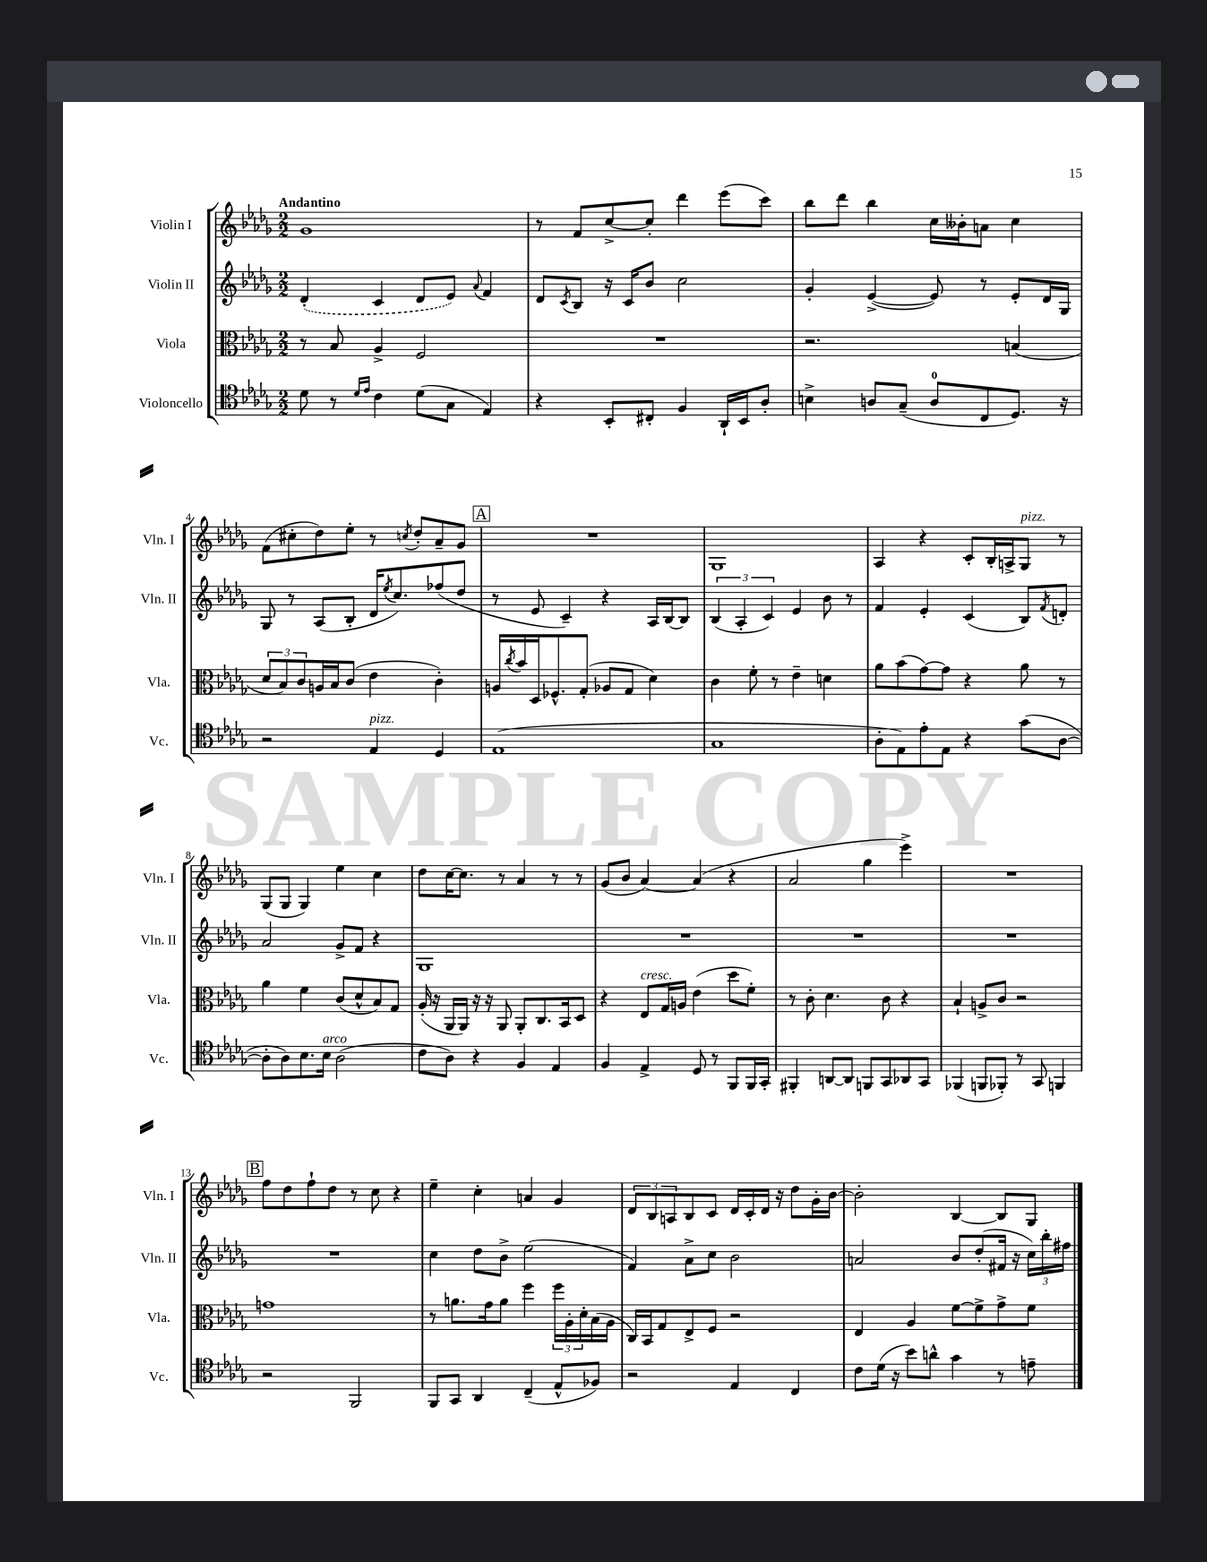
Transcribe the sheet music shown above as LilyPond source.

<<
\new StaffGroup <<
\new Staff = "s0" \with { instrumentName = "Violin I" shortInstrumentName = "Vln. I" } {
    \clef treble \key des \major \numericTimeSignature \time 2/2 \tempo "Andantino"
    ges'1 |
    r8 f'8 c''8~-> c''8-. des'''4 ees'''8( c'''8) |
    bes''8 des'''8 bes''4 c''16 beses'16-. a'8 c''4 |
    f'8( cis''8-. des''8) ees''8-. r8 \acciaccatura { c''8 } des''8-. aes'8-- ges'8 |
    \mark \markup { \box "A" } R1 |
    ges1 |
    aes4 r4 c'8-. bes16-. a16-> ges8^\markup { \italic "pizz." } r8 |
    ges8( ges8 ges4) ees''4 c''4 |
    des''8 c''16~ c''8. r8 aes'4 r8 r8 |
    ges'8( bes'8 aes'4~) aes'4( r4 |
    aes'2 ges''4 ees'''4->) |
    R1 |
    \mark \markup { \box "B" } f''8 des''8 f''8-! des''8 r8 c''8 r4 |
    ees''4-- c''4-. a'4 ges'4 |
    \tuplet 3/2 { des'8 bes8 a8 } bes8 c'8 des'16 c'16-. des'16 r16 des''8 ges'16-. bes'16~ |
    bes'2-. bes4~ bes8 ges8 \bar "|." |
}
\new Staff = "s1" \with { instrumentName = "Violin II" shortInstrumentName = "Vln. II" } {
    \clef treble \key des \major \numericTimeSignature \time 2/2
    \once \slurDashed des'4-.( c'4 des'8 ees'8) \appoggiatura { aes'8 } f'4 |
    des'8 \acciaccatura { c'8 } bes8 r16 c'16 bes'8 c''2 |
    ges'4-. ees'4~->( ees'8) r8 ees'8-. des'16 ges16 |
    ges8 r8 aes8( bes8-. des'16 \acciaccatura { ees''8 } c''8.) fes''8( des''8 |
    \mark \markup { \box "A" } r8 ees'8 c'4--) r4 aes16 bes16~ bes8 |
    \tuplet 3/2 { bes4( aes4-. c'4) } ees'4 bes'8 r8 |
    f'4 ees'4-. c'4( bes8) \acciaccatura { f'8 } d'8-. |
    aes'2 ges'8-> f'8 r4 |
    ges1 |
    R1 |
    R1 |
    R1 |
    \mark \markup { \box "B" } R1 |
    c''4 des''8 bes'8-> ees''2( |
    f'4) aes'8-> c''8 bes'2 |
    a'2 bes'8 des''8-.( fis'16 r16 \tuplet 3/2 { c''16) bes''16-. fis''16 } \bar "|." |
}
\new Staff = "s2" \with { instrumentName = "Viola" shortInstrumentName = "Vla." } {
    \clef alto \key des \major \numericTimeSignature \time 2/2
    r8 bes8 aes4-> f2 |
    R1 |
    r2. b4( |
    \tuplet 3/2 { des'8 bes8) c'8 } a16 bes16 c'8( ees'4 c'4-.) |
    \mark \markup { \box "A" } a16 \acciaccatura { c''8 } bes'16 des16 fes8.-^ ges8-.( aes8 ges8 des'4) |
    c'4 f'8-. r8 ees'4-- d'4 |
    aes'8 bes'8( ges'8~) ges'8 r4 aes'8 r8 |
    aes'4 f'4 c'8( des'8-^ bes8) ges8 |
    aes16-.( r16 aes,16 aes,16) r16 r16 aes,8 aes,8-. c8. bes,16 des8 |
    r4 ees8^\markup { \italic "cresc." } ges16 a16 ees'4( des''8 f'8-.) |
    r8 c'8-. des'4. c'8 r4 |
    bes4-! a8-> c'8 r2 |
    \mark \markup { \box "B" } g'1 |
    r8 a'8. ges'16 a'8 f''4 \tuplet 3/2 { f''16 aes16-. des'16-. } bes16( aes16 |
    c16) bes,16 ges8 ees8-> f8 r2 |
    ees4 aes4 f'8~ f'8-> ges'8-> f'8 \bar "|." |
}
\new Staff = "s3" \with { instrumentName = "Violoncello" shortInstrumentName = "Vc." } {
    \clef tenor \key des \major \numericTimeSignature \time 2/2
    des'8 r8 \grace { des'16 ees'16 } c'4 des'8( ges8 ees4) |
    r4 bes,8-. cis8-. f4 aes,16-! bes,16 aes8-. |
    b4-> a8 ges8--( a8-0 c8 des8.) r16 |
    r2 ees4^\markup { \italic "pizz." } des4 |
    \mark \markup { \box "A" } ees1( |
    ges1 |
    aes8-. ees8) ees'8-. ees8 r4 ges'8( aes8~ |
    aes8-. aes8) bes8. bes16^\markup { \italic "arco" } aes2( |
    c'8 aes8) r4 f4 ees4 |
    f4 ees4-> des8 r8 f,8 f,16 ges,16-. |
    fis,4-. a,8~ a,8 f,8 ges,8 aes,8 ges,8 |
    fes,4( f,8 fes,8-.) r8 ges,8 f,4 |
    \mark \markup { \box "B" } r2 f,2 |
    f,8 ges,8 aes,4 c4--( ees8-^ fes8) |
    r2 ees4 c4 |
    c'8 des'16( r16 bes'8) a'8-^ ges'4 r8 e'8-- \bar "|." |
}
>>
>>
